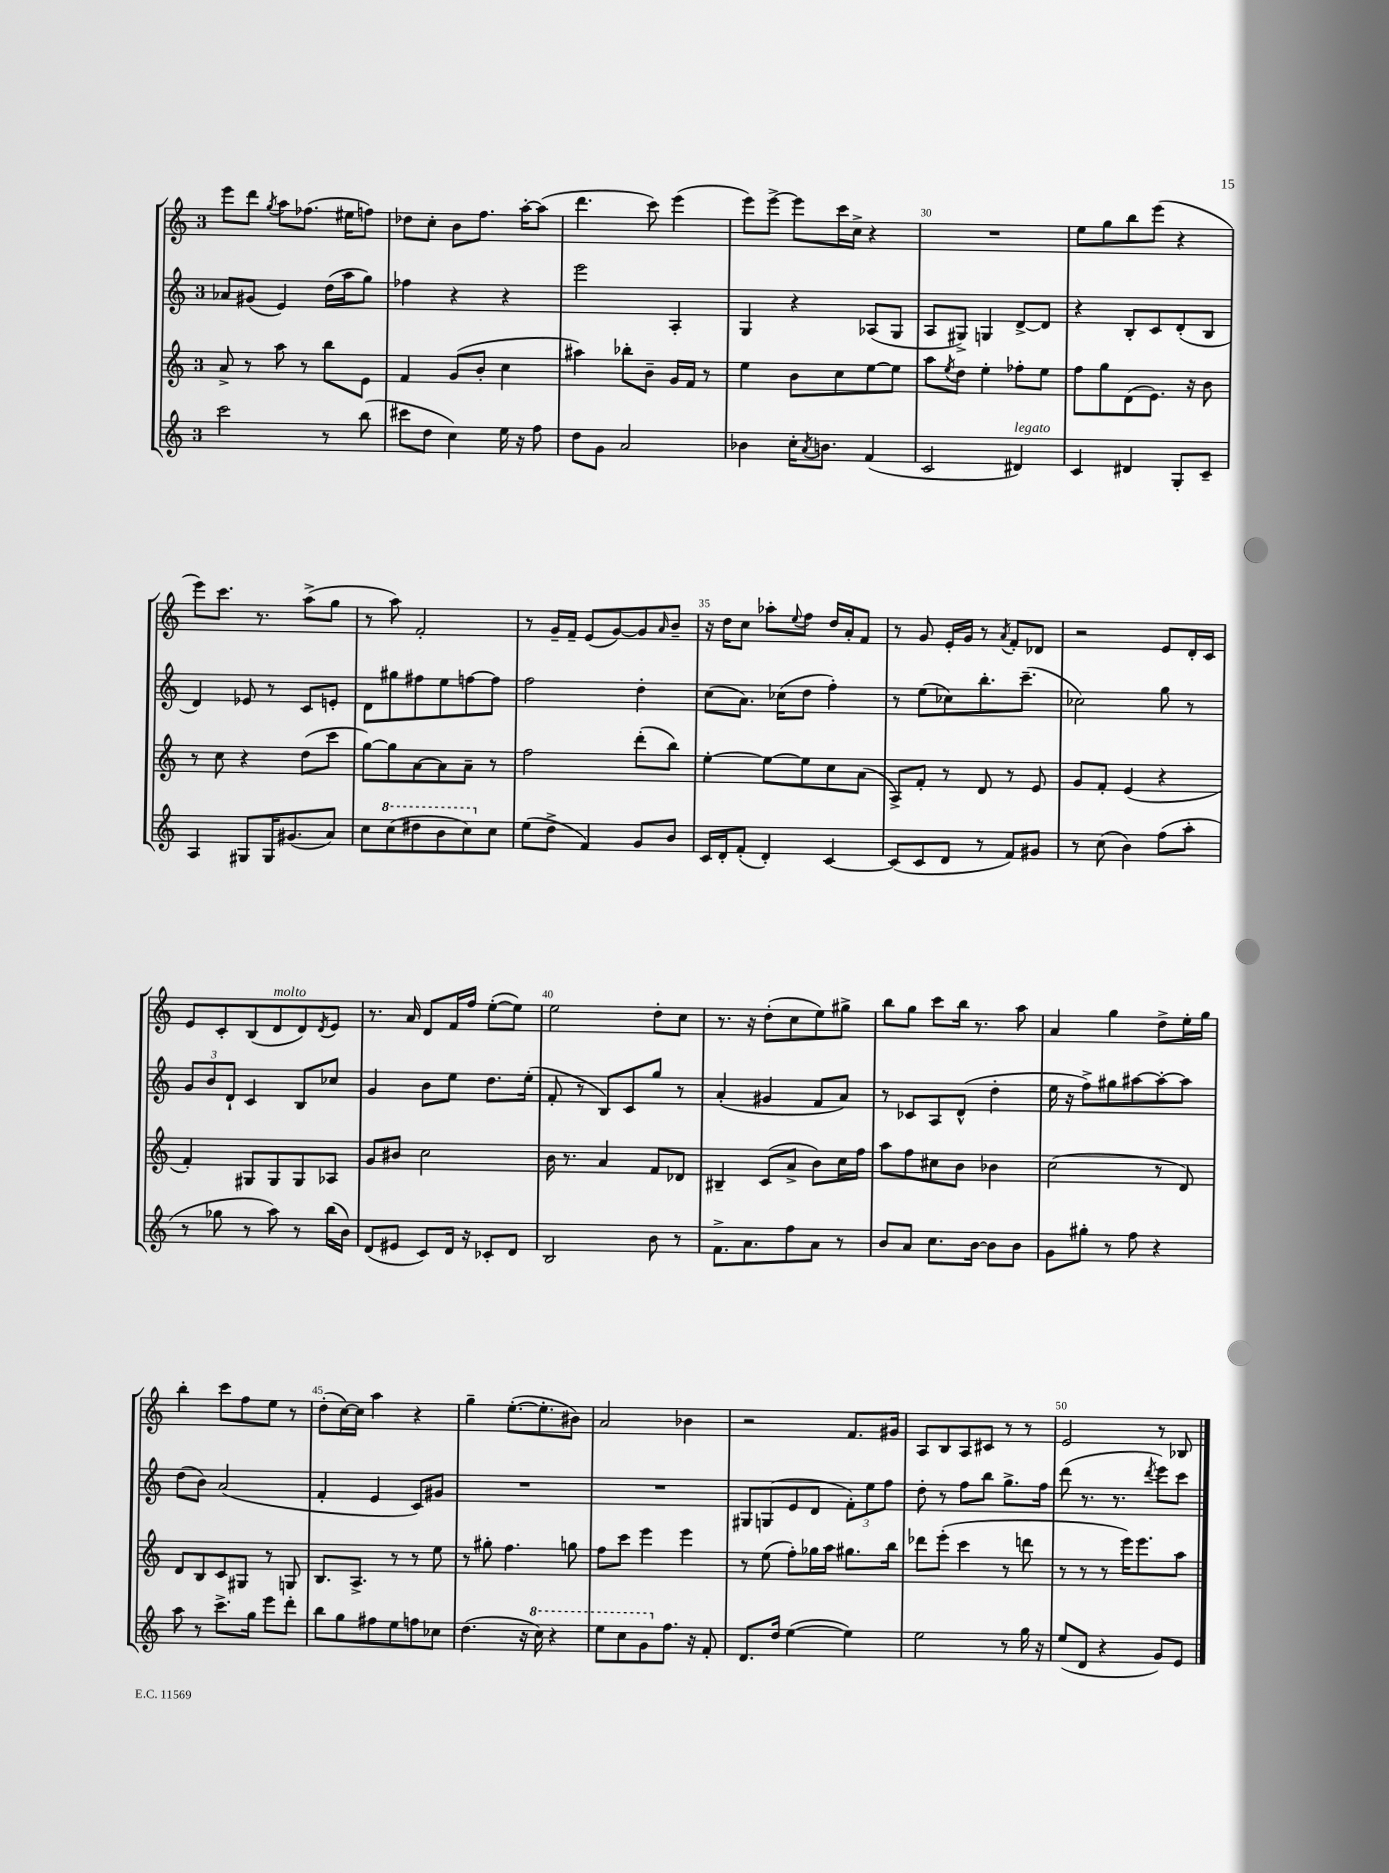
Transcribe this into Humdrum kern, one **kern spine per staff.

**kern	**kern	**kern	**kern
*part4	*part3	*part2	*part1
*staff4	*staff3	*staff2	*staff1
*clefG2	*clefG2	*clefG2	*clefG2
*k[]	*k[]	*k[]	*k[]
*M3/4	*M3/4	*M3/4	*M3/4
=26	=26	=26	=26
2ccc\	8a^/	8a-X/L	8eee\L
.	8r	(8g#X/J	8ddd\J
.	.	.	8qgg/
.	8aa\	4e/)	8aa\L
.	8r	.	(8.ff-X\J
8r	8bb\L	(16dd\LL	.
.	.	16aa\J	16ee#X\KL
(8bb\	8e\J	8gg\J)	8ffn\J)
=27	=27	=27	=27
8ccc#X\L	4f/	4ff-X\	8dd-X\L
8dd\J	.	.	8cc'\J
4cc\)	(8g/L	4r	8b\L
.	8b'/J	.	8.ff\J
16ee\	4cc\	4r	.
16r	.	.	[16aa'\KL
8ff\	.	.	(8aa\J]
=28	=28	=28	=28
8dd\L	4aa#X\)	2eee\	4.ddd\
8g\J	.	.	.
2a/	8bb-X'\L	.	.
.	8b~\J	.	8ccc\)
.	16g/LL	4A'/	(4eee\
.	16f/JJ	.	.
.	8r	.	.
=29	=29	=29	=29
4b-X\	4ee\	4G/	8eee\L)
.	.	.	[8eee^\J
16cc'\KL	8b\L	4r	8eee\L]
8qa/	.	.	.
8.bn\J	.	.	.
.	8cc\	.	16ccc\L
.	.	.	16cc^\JJ
(4f/	[8ee\	(8A-X/L	4r
.	8ee\J]	8G/J	.
=30	=30	=30	=30
2c/	8aa\L	8A/L	2.r
.	8qee/	.	.
.	8dd\J	8G#X^/J)	.
.	4ee'\	4Gn/	.
!LO:TX:a:i:t=legato	!	!	!
4d#X/)	8ff-X'\L	[8d^/L	.
.	8ee\J	8d/J]	.
=31	=31	=31	=31
4c/	8ff\L	4r	8ee\L
.	8gg\	.	8gg\
4d#X/	(8d\	8B'/L	8bb\
.	8.e\J)	8c/	(8eee\J
8G'/L	.	(8d'/	4r
.	16r	.	.
8c~/J	8b\	8B/J	.
!!LO:LB:g=z
=32	=32	=32	=32
4A/	8r	4d/)	8eee\L)
.	8cc\	.	8.ccc\J
8G#X/L	4r	8e-X/	.
.	.	.	8.r
16G#/K	.	8r	.
(8.g#X/	.	.	.
.	(8dd\L	8c/L	(8aa^\L
8a/J)	8ccc\J	8en'/J	8gg\J
=33	=33	=33	=33
8cc\L	[8gg\L)	8d\L	8r
*8va	*	*	*
(8ccc\	8gg\]	8gg#X\	8aa\)
8ddd#X\	[8a\	8ff#X\	2f'/
8bb\	8a\]	8ee\	.
8ccc\)	8a~\J	[8ffn\	.
*X8va	*	*	*
8cc\J	8r	8ff\J]	.
=34	=34	=34	=34
(8ee\L	2ff\	2ff\	8r
8dd^\J	.	.	16g~/LL
.	.	.	16f~/JJ
4f/)	.	.	(8e/L
.	.	.	[8g/)
8g/L	(8ddd'\L	4dd'\	8g/]
.	.	.	16qqa/
8b/J	8bb\J)	.	8b~/J
=35	=35	=35	=35
16c/LL	[4ee'\	(8cc\L	16r
16d'/J	.	.	16dd\KL
(8f'/J	.	8.a\J)	8cc\J
4d'/)	8ee\L_	.	8aa-X'\L
.	.	(16cc-X\KL	.
.	.	.	8qqee/
.	8ee\]	8dd\J	8ff\J
[4c/	8cc\	4ff'\)	16dd/LL
.	.	.	16a'/J
.	(8a\J	.	8f/J
=36	=36	=36	=36
(8c/L]	8A^/L)	8r	8r
8c/	8f'/J	(8ee\L	8g/
8d/J	8r	8cc-X\)	16e'/LL
.	.	.	16g/JJ
8r	8d/	8.bb'\	8r
.	.	.	8qa/
8f/L)	8r	.	8f'/L
.	.	(8.ccc~\J	.
8g#X/J	8e/	.	8d-X/J
=37	=37	=37	=37
8r	8g/L	2cc-X\)	2r
(8cc\	8f'/J	.	.
4b\)	(4e/	.	.
(8ff\L	4r	8gg\	8e/L
8aa'\J	.	8r	16d'/L
.	.	.	16c/JJ
!!LO:LB:g=z
=38	=38	=38	=38
8r	4f'/)	12g/L	8e/L
.	.	12b/	.
8gg-X\	.	.	8c'/
.	.	12d`/J	.
8r	8G#X/L	4c/	(8B/
!	!	!	!LO:TX:a:i:t=molto
8aa\)	8G#/	.	8d/
8r	8G#/	8B/L	8d/)
.	.	.	8qd/
(16bb\LL	8A-X/J	8cc-X/J	8e/J
16b\JJ)	.	.	.
=39	=39	=39	=39
(8d/L	8g/L	4g/	8.r
8e#X/J	8b#X/J	.	.
.	.	.	16a/
8c/L)	2cc\	8b\L	8d/L
16d/Jk	.	8ee\J	16f/L
16r	.	.	16ff/JJ
8c-X'/L	.	8.dd\L	([8ee'\L
8d/J	.	.	8ee\J])
.	.	(16ee'\Jk	.
=40	=40	=40	=40
2B/	16b\	8f'/	2ee\
.	8.r	.	.
.	.	8r	.
.	4a/	8B/L)	.
.	.	8c/	.
8b\	8f/L	8gg/J	8dd'\L
8r	8d-X/J	8r	8cc\J
=41	=41	=41	=41
8.f^\L	4B#X~/	(4a'/	8.r
8.a\	.	.	16r
.	(8c/L	4g#X/	(8dd'\L
8ff\	8a^/J	.	8cc\
8a\J	8b\L)	8f/L	8ee\)
8r	16cc\L	8a/J)	8gg#X^\J
.	16ff\JJ	.	.
=42	=42	=42	=42
8b/L	8aa\L	8r	8bb\L
8a/J	8ff\	8c-X/L	8gg\J
8.cc\L	8cc#X\	8A/	8ccc\L
.	8b\J	(8d^^/J	16bb\Jk
[16b\Jk	.	.	8.r
8b\L]	4b-X\	4dd'\	.
8b\J	.	.	8aa\
=43	=43	=43	=43
8g\L	(2cc\	16ee\	4a/
.	.	16r	.
8gg#X'\J	.	8ff^\L)	.
8r	.	8gg#X\	4gg\
8ff\	.	[8aa#X\	.
4r	8r	8aa#'\_	8dd^\L
.	8d/)	8aa#\J]	16ee'\L
.	.	.	16gg\JJ
!!LO:LB:g=z
=44	=44	=44	=44
8aa\	8d/L	(8dd\L	4bb'\
8r	8B/	8b\J)	.
8.ccc^\L	8c/	(2a/	8ccc\L
.	8G#X/J	.	8ff\
16gg\Jk	.	.	.
8eee\L	8r	.	8ee\J
8ddd'\J	8Gn/	.	8r
=45	=45	=45	=45
8bb\L	8.B/L	4f'/	(8dd'\L
8gg\	.	.	[16cc\L)
.	8.A^/J	.	16cc\JJ]
8ff#X\	.	4e/	4aa\
8ee\	8r	.	.
8ffn\	8r	8c/L)	4r
8cc-X\J	8ee\	8g#X/J	.
=46	=46	=46	=46
(4.dd\	8r	2.r	4gg~\
.	8gg#X'\	.	.
.	4.ff\	.	([8.ee'\L
16r	.	.	.
*8va	*	*	*
16ccc\)	.	.	8.ee'\]
4r	.	.	.
.	8ggn\	.	8b#X\J)
=47	=47	=47	=47
8eee\L	8ff\L	2.r	2a/
8ccc\	8ccc\J	.	.
8gg\	4eee\	.	.
*X8va	*	*	*
8.ff\J	.	.	.
.	4eee\	.	4b-X\
16r	.	.	.
8f'/	.	.	.
=48	=48	=48	=48
8.d/L	8r	8G#X/L	2r
.	(8ee\	(8Gn/	.
16dd/Jk	.	.	.
([4ee\	8ff'\L)	8e/	.
.	16gg-X\L	8d/J	.
.	16aa\JJ	.	.
4ee\])	8.gg#X\L	12f'\L)	8.f/L
.	.	12ee\	.
.	.	12ff\J	.
.	16bb\Jk	.	16g#X/Jk
=49	=49	=49	=49
2ee\	8ddd-X\L	8dd'\	8A/L
.	(8eee'\J	8r	8B/
.	4ccc\	8ff\L	8A/
.	.	8bb\J	8c#X/J
8r	8r	8.gg^\L	8r
16gg\	8dddn\	.	8r
16r	.	16ff\Jk	.
=50	=50	=50	=50
(8ee/L	8r	(8ddd\	2e/
8d/J	8r	8.r	.
4r	8r	.	.
.	.	8.r	.
.	16eee\KL)	.	.
.	8.eee\	.	.
.	.	8qddd/	.
8g/L)	.	8eee\L)	8r
8e/J	8aa\J	8ccc\J	8B-X/
==	==	==	==
*-	*-	*-	*-
